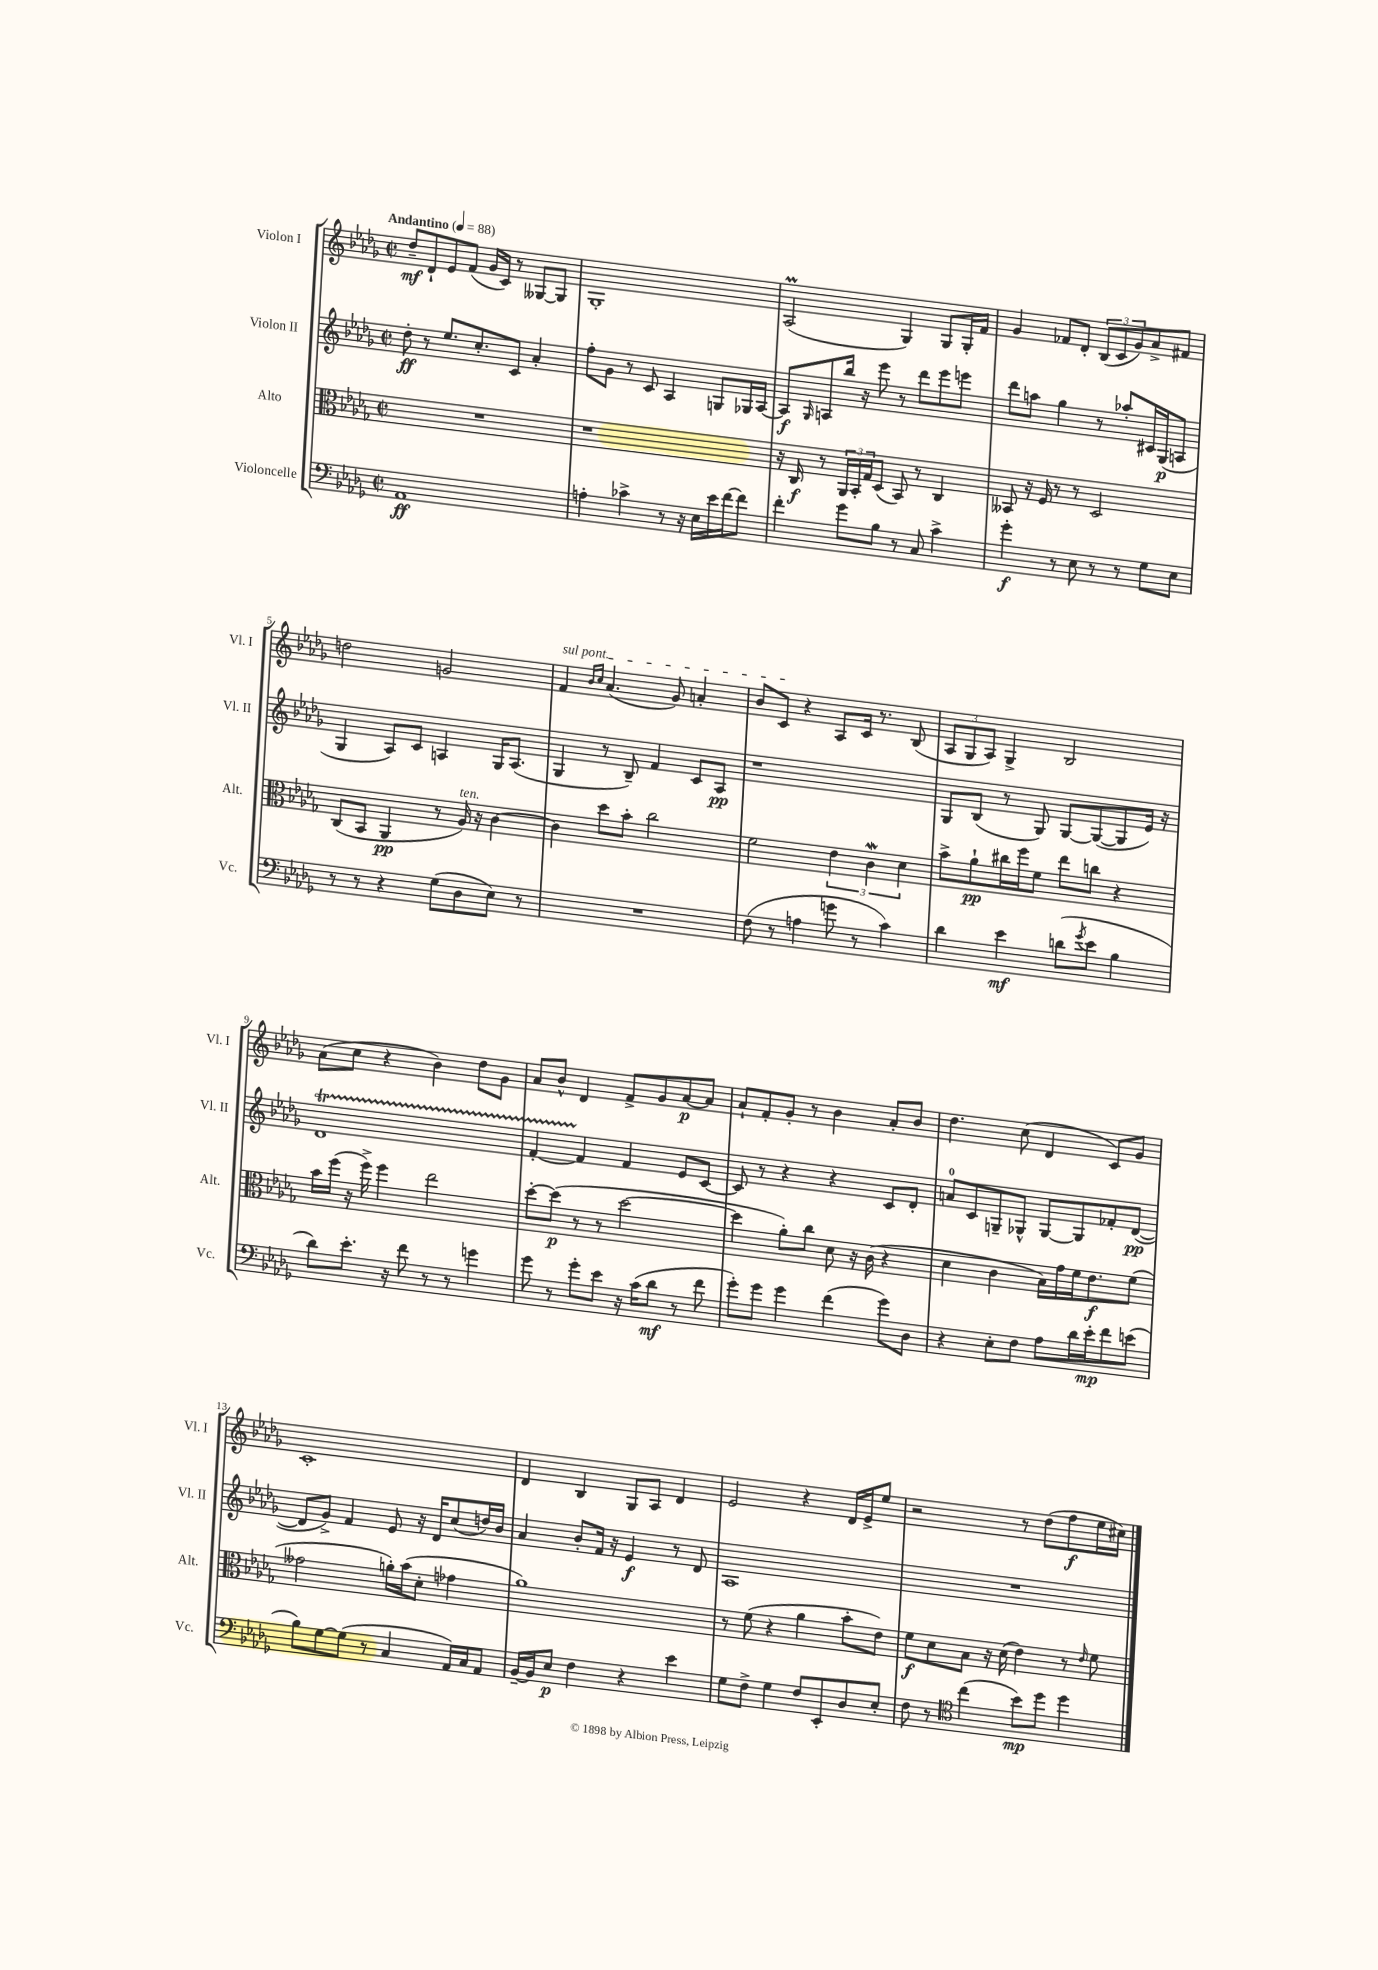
<<
\new StaffGroup <<
\new Staff = "s0" \with { instrumentName = "Violon I" shortInstrumentName = "Vl. I" } {
    \clef treble \key des \major \defaultTimeSignature \time 2/2 \tempo "Andantino" 4 = 88
    des''8--\mf des'8-! ees'8 f'8( ges'16 c'16) r8 geses8~ geses8 |
    ges1-. |
    aes2\prall( ges4) ges8 ges16-. f'16 |
    ges'4 fes'8 des'8-. \tuplet 3/2 { bes8( c'8 ges'8) } aes'8-> fis'8 |
    d''2 g'2 |
    \once \override TextSpanner.bound-details.left.text = \markup { \italic "sul pont." } f'4\startTextSpan \grace { bes'16 c''16 } aes'4.( ges'8) a'4-. |
    bes'8 c'8\stopTextSpan r4 aes8 c'16 r8. bes8( |
    \tuplet 3/2 { aes8 ges8 aes8) } ges4-> bes2 |
    aes'8( c''8 r4 bes'4) des''8 ges'8 |
    aes'8 bes'8-^ des'4 f'8-> ges'8 aes'8~\p aes'8 |
    aes'8-! f'8-. ges'8-. r8 bes'4 aes'8-. bes'8 |
    des''4. c''8( des'4 c'8) ges'8 |
    c'1-. |
    des'4 bes4 ges8 aes8 des'4 |
    ees'2 r4 des'16 ees'16-> ees''8 |
    r2 r8 des''8( f''8\f ees''16 cis''16) \bar "|." |
}
\new Staff = "s1" \with { instrumentName = "Violon II" shortInstrumentName = "Vl. II" } {
    \clef treble \key des \major \defaultTimeSignature \time 2/2
    des''8-.\ff r8 ees''8. c''8.-. c'8 aes'4-. |
    f''8-. ges'8 r8 c'8 aes4 g8 ges16 aes16~ |
    aes8\f \grace { ges16 } a8 bes''16 r16 ees'''8 r8 des'''8 ees'''8 e'''8 |
    des'''8 a''8 ges''4 r8 aes''8-. cis'16 ges16\p( a8 |
    ges4 aes8) c'8 a4 ges16 a8.( |
    ges4 r8 bes8--) f'4 c'8 aes8\pp |
    r1 |
    ges8 bes8( r8 ges8) ges8~ ges8~( ges8 ees'16) r16 |
    des'1\startTrillSpan |
    f'4~-. f'4\stopTrillSpan f'4 ees'8 c'8~ |
    c'8 r8 r4 r4 c'8 des'8-. |
    a'8-0 c'8 g8-- ges8-^ ges8~ ges8 fes'8-. des'8~\pp( |
    des'8 ges'8->) f'4 ees'8 r16 des'16 c''8( d''16) bes'16 |
    aes'4 bes'8-. f'16 r16 ees'4\f r8 des'8 |
    aes1 |
    R1 \bar "|." |
}
\new Staff = "s2" \with { instrumentName = "Alto" shortInstrumentName = "Alt." } {
    \clef alto \key des \major \defaultTimeSignature \time 2/2
    R1 |
    r1 |
    r16 c16\f r8 \tuplet 3/2 { aes,16 bes,16-. ges16 } des8( bes,8) r8 c4 |
    beses,8 r16 f16 r8 r8 des2 |
    c8( bes,8 aes,4\pp r8 aes16^\markup { \italic "ten." }) r16 c'4~ |
    c'4 des''8 bes'8-. c''2 |
    f'2 \tuplet 3/2 { ees'4 c'4\mordent des'4 } |
    bes'8-> aes'8-!\pp cis''16 f''16 f'8 ees''8 c''8 r4 |
    bes'16 f''16( r16 f''16->) f''4 ees''2 |
    des''8~-. des''8\p( r8 r8 des''2~ |
    des''4 aes'8-.) c''8 des'8 r16 c'16( r4 |
    des'4 c'4 bes16) ges'16 f'16 ees'8.\f f'8( |
    geses'2 a'16-.) bes'16( des'8-. ges'4 |
    aes'1) |
    r8 f'8( r4 aes'4 bes'8-. ees'8) |
    f'8\f des'8 bes8 r16 des'16( ees'4) r8 \grace { ees'16 } f'8 \bar "|." |
}
\new Staff = "s3" \with { instrumentName = "Violoncelle" shortInstrumentName = "Vc." } {
    \clef bass \key des \major \defaultTimeSignature \time 2/2
    aes,1\ff |
    a4-. ces'4-> r8 r16 ees16 ees'16 f'16~ f'8 |
    f'4-. ges'8 bes8 r8 c8 c'4-> |
    ges'4-.\f r8 ees8 r8 r8 ges8 ees8 |
    r8 r8 r4 ges8( des8 ees8) r8 |
    R1 |
    f8( r8 a4 g'8 r8 c'4) |
    des'4 ees'4\mf d'8( \acciaccatura { ges'8 } ees'8 bes4 |
    des'8) ees'8.-. r16 f'8 r8 r8 g'4 |
    ges'8 r8 ges'8-. ees'8 r16 c'16( des'8\mf r8 f'8 |
    ges'8-.) ges'8 ges'4 f'4( ges'8) des8 |
    r4 ees8-. f8 aes8 des'16 ees'16-.\mp f'8 e'8( |
    bes8) ges8~ ges8( r8 c4 aes,16) c16 aes,8 |
    bes,16~-- bes,16 ees8\p f4 r4 ees'4 |
    ges8 f8-> ges4 f8 ees,8-. des8 ees8-. |
    f8 r8 \clef tenor c''4( bes'8\mp) des''8 des''4 \bar "|." |
}
>>
>>
